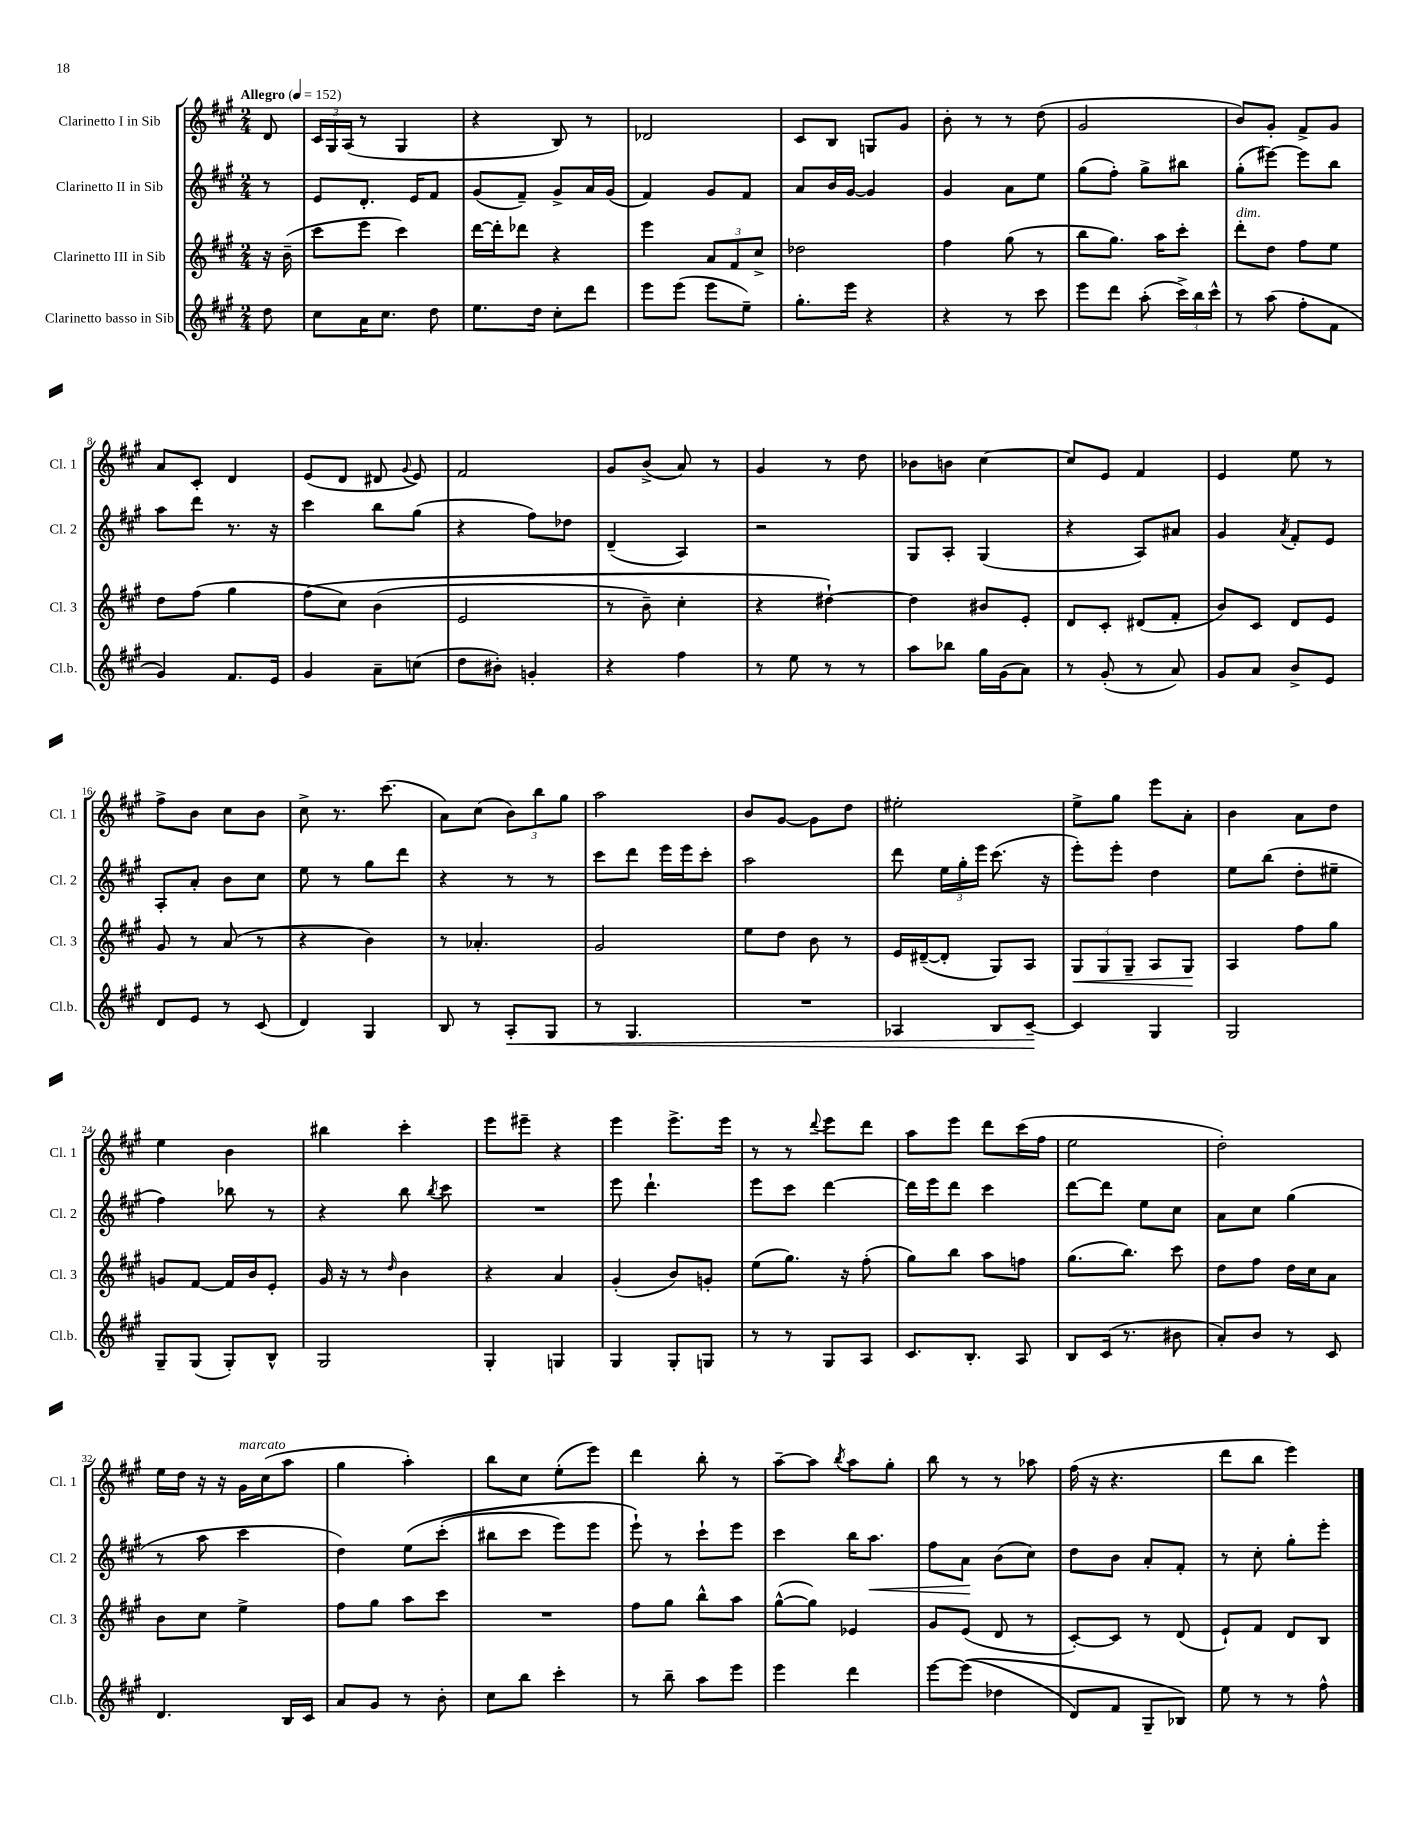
<<
\new StaffGroup <<
\new Staff = "s0" \with { instrumentName = "Clarinetto I in Sib" shortInstrumentName = "Cl. 1" } {
    \clef treble \key a \major \numericTimeSignature \time 2/4 \partial 8 \tempo "Allegro" 4 = 152
    \autoBeamOff d'8 |
    \tuplet 3/2 { cis'16[ gis16 a16]( } r8 gis4 |
    r4 b8) r8 |
    des'2 |
    cis'8[ b8] g8[ gis'8] |
    b'8-. r8 r8 d''8( |
    gis'2 |
    b'8[) gis'8]-. fis'8[-> gis'8] |
    a'8[ cis'8]-. d'4 |
    e'8[( d'8] dis'8 \appoggiatura { gis'8 } e'8) |
    fis'2 |
    gis'8[ b'8]->( a'8) r8 |
    gis'4 r8 d''8 |
    bes'8[ b'8] cis''4~ |
    cis''8[ e'8] fis'4 |
    e'4 e''8 r8 |
    fis''8[-> b'8] cis''8[ b'8] |
    cis''8-> r8. cis'''8.( |
    a'8[) cis''8]( \tuplet 3/2 { b'8[) b''8 gis''8] } |
    a''2 |
    b'8[ gis'8]~ gis'8[ d''8] |
    eis''2-. |
    e''8[-> gis''8] e'''8[ a'8]-. |
    b'4 a'8[ d''8] |
    e''4 b'4 |
    bis''4 cis'''4-. |
    e'''8[ eis'''8]-- r4 |
    e'''4 e'''8.[-> e'''16] |
    r8 r8 \appoggiatura { d'''8 } e'''8[ d'''8] |
    a''8[ e'''8] d'''8[ cis'''16( fis''16] |
    e''2 |
    d''2-.) |
    e''16[ d''16] r16 r16 gis'16[^\markup { \italic "marcato" } cis''16( a''8] |
    gis''4 a''4-.) |
    b''8[ cis''8] e''8[-.( e'''8]) |
    d'''4 b''8-. r8 |
    a''8[~-- a''8] \acciaccatura { b''8 } a''8[ gis''8]-. |
    b''8 r8 r8 aes''8 |
    fis''16( r16 r4. |
    d'''8[ b''8] e'''4) \bar "|." |
}
\new Staff = "s1" \with { instrumentName = "Clarinetto II in Sib" shortInstrumentName = "Cl. 2" } {
    \clef treble \key a \major \numericTimeSignature \time 2/4 \partial 8
    \autoBeamOff r8 |
    e'8[ d'8.]-. e'16[ fis'8] |
    gis'8[( fis'8]--) gis'8[-> a'16 gis'16]( |
    fis'4) gis'8[ fis'8] |
    a'8[ b'16 gis'16]~ gis'4 |
    gis'4 a'8[ e''8] |
    gis''8[( fis''8]-.) gis''8[-> bis''8] |
    gis''8[-.( eis'''8]~) eis'''8[ b''8] |
    a''8[ d'''8] r8. r16 |
    cis'''4 b''8[ gis''8]( |
    r4 fis''8[) des''8] |
    d'4--( a4) |
    r2 |
    gis8[ a8]-. gis4( |
    r4 a8[) ais'8] |
    gis'4 \acciaccatura { a'8 } fis'8[-. e'8] |
    a8[-. a'8]-. b'8[ cis''8] |
    e''8 r8 gis''8[ d'''8] |
    r4 r8 r8 |
    cis'''8[ d'''8] e'''16[ e'''16 cis'''8]-. |
    a''2 |
    d'''8 \tuplet 3/2 { e''16[ gis''16-. e'''16] } cis'''8.( r16 |
    e'''8[-.) e'''8]-. d''4 |
    e''8[ b''8]( d''8[-. eis''8]-- |
    fis''4) bes''8 r8 |
    r4 b''8 \acciaccatura { b''8 } cis'''8 |
    R2 |
    e'''8 d'''4.-! |
    e'''8[ cis'''8] d'''4~ |
    d'''16[ e'''16 d'''8] cis'''4 |
    d'''8[~ d'''8] e''8[ cis''8] |
    a'8[ cis''8] gis''4( |
    r8 a''8 cis'''4 |
    d''4) e''8[\( cis'''8]-.( |
    bis''8[ cis'''8] e'''8[) e'''8] |
    e'''8-!\) r8 cis'''8[-! e'''8] |
    cis'''4 b''16[ a''8.]\< |
    fis''8[ a'8]\! b'8[( cis''8]) |
    d''8[ b'8] a'8[-. fis'8]-. |
    r8 cis''8-. gis''8[-. e'''8]-. \bar "|." |
}
\new Staff = "s2" \with { instrumentName = "Clarinetto III in Sib" shortInstrumentName = "Cl. 3" } {
    \clef treble \key a \major \numericTimeSignature \time 2/4 \partial 8
    \autoBeamOff r16 b'16--( |
    cis'''8[ e'''8] cis'''4) |
    d'''16[~ d'''16-. des'''8] r4 |
    e'''4 \tuplet 3/2 { a'8[ fis'8 cis''8]-> } |
    des''2 |
    fis''4 gis''8( r8 |
    b''8[ gis''8.]) a''16[ cis'''8]-. |
    d'''8[-.^\markup { \italic "dim." } d''8] fis''8[ e''8] |
    d''8[ fis''8]( gis''4 |
    fis''8[\( cis''8]) b'4( |
    e'2 |
    r8 b'8--) cis''4-. |
    r4 dis''4~-!\) |
    dis''4 bis'8[ e'8]-. |
    d'8[ cis'8]-. dis'8[( fis'8]-. |
    b'8[) cis'8] d'8[ e'8] |
    gis'8 r8 a'8( r8 |
    r4 b'4) |
    r8 aes'4.-. |
    gis'2 |
    e''8[ d''8] b'8 r8 |
    e'16[ dis'16~--( dis'8]-. gis8[) a8] |
    \tuplet 3/2 { gis8[\< gis8 gis8]-- } a8[ gis8]\! |
    a4 fis''8[ gis''8] |
    g'8[ fis'8]~ fis'16[ b'16 e'8]-. |
    gis'16 r16 r8 \grace { d''16 } b'4 |
    r4 a'4 |
    gis'4-.( b'8[) g'8]-. |
    e''8[( gis''8.]) r16 fis''8-.( |
    gis''8[) b''8] a''8[ f''8] |
    gis''8.[( b''8.]) cis'''8 |
    d''8[ fis''8] d''16[ cis''16 a'8] |
    b'8[ cis''8] e''4-> |
    fis''8[ gis''8] a''8[ cis'''8] |
    R2 |
    fis''8[ gis''8] b''8[-^ a''8] |
    gis''8[~-^( gis''8]) ees'4 |
    gis'8[ e'8]( d'8 r8 |
    cis'8[~-.) cis'8] r8 d'8( |
    e'8[-!) fis'8] d'8[ b8] \bar "|." |
}
\new Staff = "s3" \with { instrumentName = "Clarinetto basso in Sib" shortInstrumentName = "Cl.b." } {
    \clef treble \key a \major \numericTimeSignature \time 2/4 \partial 8
    \autoBeamOff d''8 |
    cis''8[ a'16 cis''8.] d''8 |
    e''8.[ d''16] cis''8[-. d'''8] |
    e'''8[ e'''8]( e'''8[ e''8]--) |
    gis''8.[-. e'''16] r4 |
    r4 r8 cis'''8 |
    e'''8[ d'''8] a''8-.( \tuplet 3/2 { cis'''16[->) b''16 cis'''16]-^ } |
    r8 a''8( fis''8[-. fis'8] |
    gis'4) fis'8.[ e'16] |
    gis'4 a'8[-- c''8]( |
    d''8[ bis'8]-.) g'4-. |
    r4 fis''4 |
    r8 e''8 r8 r8 |
    a''8[ bes''8] gis''16[ gis'16( a'8]) |
    r8 gis'8-.( r8 a'8) |
    gis'8[ a'8] b'8[-> e'8] |
    d'8[ e'8] r8 cis'8( |
    d'4) gis4 |
    b8 r8 a8[-.\< gis8] |
    r8 gis4. |
    R2 |
    aes4 b8[ cis'8]~--\! |
    cis'4 gis4 |
    gis2 |
    gis8[-- gis8]( gis8[-.) b8]-^ |
    gis2 |
    gis4-. g4 |
    gis4 gis8[-. g8] |
    r8 r8 gis8[ a8] |
    cis'8.[ b8.]-. a8 |
    b8[ cis'16]( r8. bis'8 |
    a'8[-.) b'8] r8 cis'8 |
    d'4. b16[ cis'16] |
    a'8[ gis'8] r8 b'8-. |
    cis''8[ b''8] cis'''4-. |
    r8 b''8-- a''8[ e'''8] |
    e'''4 d'''4 |
    e'''8[~ e'''8](\( des''4 |
    d'8[) fis'8] gis8[-- bes8]\) |
    e''8 r8 r8 fis''8-^ \bar "|." |
}
>>
>>
